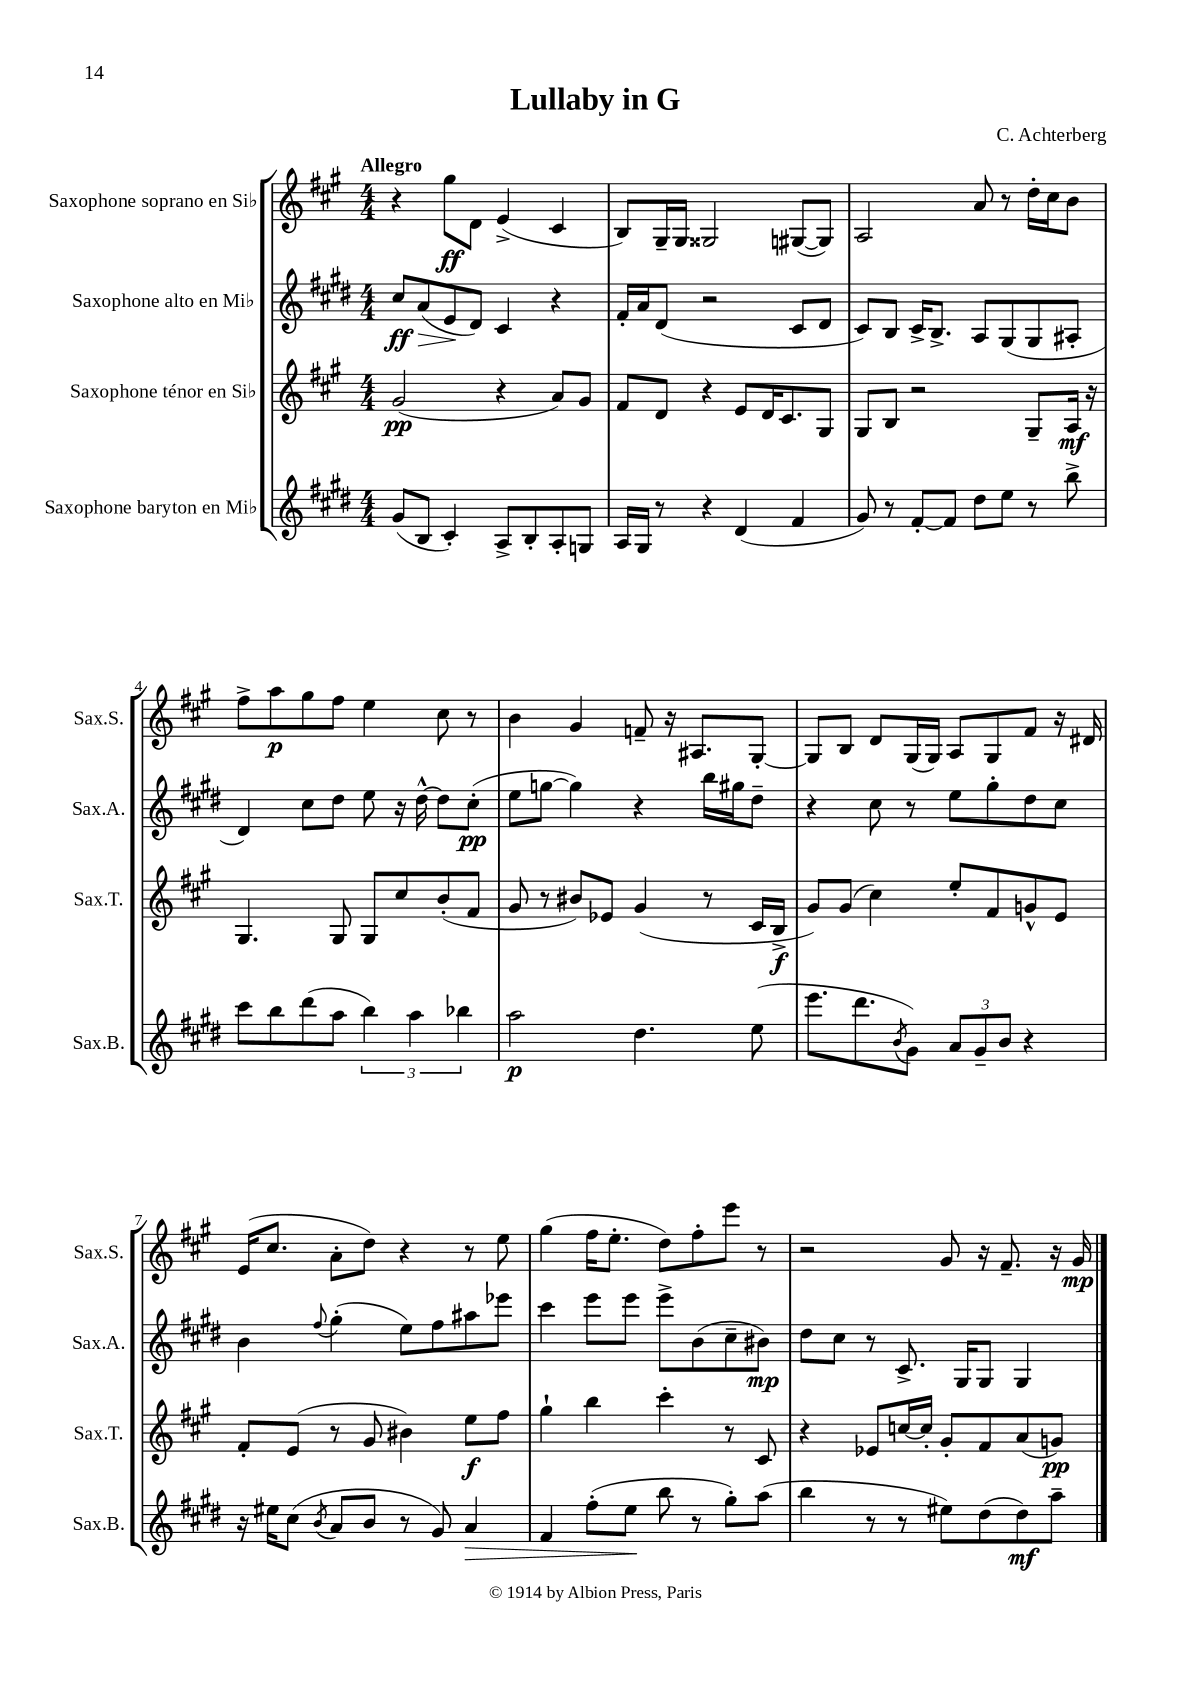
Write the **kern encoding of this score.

**kern	**dynam	**kern	**dynam	**kern	**dynam	**kern	**dynam
*part4	*part4	*part3	*part3	*part2	*part2	*part1	*part1
*staff4	*staff4	*staff3	*staff3	*staff2	*staff2	*staff1	*staff1
*I"Saxophone baryton en Mi♭	*	*I"Saxophone ténor en Si♭	*	*I"Saxophone alto en Mi♭	*	*I"Saxophone soprano en Si♭	*
*I'Sax.B.	*	*I'Sax.T.	*	*I'Sax.A.	*	*I'Sax.S.	*
*clefG2	*	*clefG2	*	*clefG2	*	*clefG2	*
*k[f#c#g#d#]	*	*k[f#c#g#]	*	*k[f#c#g#d#]	*	*k[f#c#g#]	*
*M4/4	*	*M4/4	*	*M4/4	*	*M4/4	*
=1	=1	=1	=1	=1	=1	=1	=1
!	!	!	!	!	!	!LO:TX:a:B:t=Allegro	!
!	!	!	!	!	!LO:HP:b	!	!
(8g#/L	.	(2g#/	pp	8cc#/L	> ff	4r	.
8B/J	.	.	.	(8a/	.	.	.
4c#'/)	.	.	.	8e/	.	8gg#\L	ff
.	.	.	.	8d#/J)	]	8d\J	.
8A^/L	.	4r	.	4c#/	.	(4e^/	.
8B'/	.	.	.	.	.	.	.
8A'/	.	8a/L)	.	4r	.	4c#/	.
8Gn/J	.	8g#/J	.	.	.	.	.
=2	=2	=2	=2	=2	=2	=2	=2
16A/LL	.	8f#/L	.	16f#'/LL	.	8B/L)	.
16G#/JJ	.	.	.	16a/J	.	.	.
8r	.	8d/J	.	(8d#/J	.	16G#~/L	.
.	.	.	.	.	.	16G#/JJ	.
4r	.	4r	.	2r	.	2G##X/	.
(4d#/	.	8e/L	.	.	.	.	.
.	.	16d/K	.	.	.	.	.
.	.	8.c#/	.	.	.	.	.
4f#/	.	.	.	8c#/L	.	([8G#X/L	.
.	.	8G#/J	.	8d#/J	.	8G#/J])	.
=3	=3	=3	=3	=3	=3	=3	=3
8g#/)	.	8G#/L	.	8c#/L)	.	2A/	.
8r	.	8B/J	.	8B/J	.	.	.
[8f#'/L	.	2r	.	16c#^/KL	.	.	.
.	.	.	.	8.B^/J	.	.	.
8f#/J]	.	.	.	.	.	.	.
8dd#\L	.	.	.	8A/L	.	8a/	.
8ee\J	.	.	.	(8G#/	.	8r	.
8r	.	8G#~/L	.	8G#/	.	16dd'\LL	.
.	.	.	.	.	.	16cc#\J	.
8bb^\	.	16A/Jk	mf	8A#X'/J	.	8b\J	.
.	.	16r	.	.	.	.	.
!!LO:LB:g=z
=4	=4	=4	=4	=4	=4	=4	=4
8ccc#\L	.	4.G#/	.	4d#/)	.	8ff#^\L	.
8bb\	.	.	.	.	.	8aa\	p
(8ddd#\	.	.	.	8cc#\L	.	8gg#\	.
8aa\J	.	8G#/	.	8dd#\J	.	8ff#\J	.
6bb\)	.	8G#/L	.	8ee\	.	4ee\	.
.	.	8cc#/	.	16r	.	.	.
6aa\	.	.	.	.	.	.	.
.	.	.	.	[16dd#^^\	.	.	.
.	.	(8b'/	.	8dd#\L]	.	8cc#\	.
6bb-X\	.	.	.	.	.	.	.
.	.	8f#/J	.	(8cc#'\J	pp	8r	.
=5	=5	=5	=5	=5	=5	=5	=5
2aa\	p	8g#/	.	8ee\L	.	4b\	.
.	.	8r	.	[8ggn\J	.	.	.
.	.	8b#X/L)	.	4gg\])	.	4g#/	.
.	.	8e-X/J	.	.	.	.	.
4.dd#\	.	(4g#/	.	4r	.	8fn~/	.
.	.	.	.	.	.	16r	.
.	.	.	.	.	.	8.A#X/L	.
.	.	8r	.	16bb\LL	.	.	.
.	.	.	.	16gg#X\J	.	.	.
(8ee\	.	16c#/LL	.	8dd#~\J	.	[8G#'/J	.
.	.	16B^/JJ	f	.	.	.	.
=6	=6	=6	=6	=6	=6	=6	=6
8.eee\L	.	8g#/L)	.	4r	.	8G#/L]	.
.	.	(8g#/J	.	.	.	8B/J	.
8.ddd#\	.	.	.	.	.	.	.
.	.	4cc#\)	.	8cc#\	.	8d/L	.
8qb/	.	.	.	.	.	.	.
8g#\J)	.	.	.	8r	.	(16G#/L	.
.	.	.	.	.	.	16G#/JJ)	.
12a/L	.	8ee'/L	.	8ee\L	.	8A/L	.
12g#~/	.	.	.	.	.	.	.
.	.	8f#/	.	8gg#'\	.	8G#/	.
12b/J	.	.	.	.	.	.	.
4r	.	8gn^^/	.	8dd#\	.	8f#/J	.
.	.	8e/J	.	8cc#\J	.	16r	.
.	.	.	.	.	.	16d#X/	.
!!LO:LB:g=z
=7	=7	=7	=7	=7	=7	=7	=7
16r	.	8f#'/L	.	4b\	.	(16e/KL	.
16ee#X\KL	.	.	.	.	.	8.cc#/J	.
(8cc#\J	.	(8e/J	.	.	.	.	.
8qb/	.	.	.	8qqff#/	.	.	.
8a/L	.	8r	.	(4gg#'\	.	8a'\L	.
8b/J	.	8g#/	.	.	.	8dd\J)	.
8r	.	4b#X\)	.	8ee\L)	.	4r	.
8g#/)	.	.	.	8ff#\	.	.	.
!	!LO:HP:b	!	!	!	!	!	!
4a/	>	8ee\L	f	8aa#X\	.	8r	.
.	.	8ff#\J	.	8eee-X\J	.	8ee\	.
=8	=8	=8	=8	=8	=8	=8	=8
4f#/	.	4gg#`\	.	4ccc#\	.	(4gg#\	.
(8ff#'\L	.	4bb\	.	8eee\L	.	16ff#\KL	.
.	.	.	.	.	.	8.ee'\J	.
8ee\J	.	.	.	8eee\J	.	.	.
8bb\	]	4ccc#'\	.	8eee^\L	.	8dd\L)	.
8r	.	.	.	(8b\	.	8ff#'\	.
8gg#'\L)	.	8r	.	8cc#~\	.	8eee\J	.
(8aa\J	.	8c#/	.	8b#X\J)	mp	8r	.
=9	=9	=9	=9	=9	=9	=9	=9
4bb\	.	4r	.	8dd#\L	.	2r	.
.	.	.	.	8cc#\J	.	.	.
8r	.	8e-X/L	.	8r	.	.	.
8r	.	[16ccn/L	.	8.c#^/	.	.	.
.	.	16cc'/JJ]	.	.	.	.	.
8ee#X\L)	.	8g#'/L	.	.	.	8g#/	.
.	.	.	.	16G#/KL	.	.	.
(8dd#\	.	8f#/	.	8G#/J	.	16r	.
.	.	.	.	.	.	8.f#~/	.
8dd#\)	mf	(8a/	.	4G#/	.	.	.
8aa~\J	.	8gn/J)	pp	.	.	16r	.
.	.	.	.	.	.	16g#/	mp
==	==	==	==	==	==	==	==
*-	*-	*-	*-	*-	*-	*-	*-
